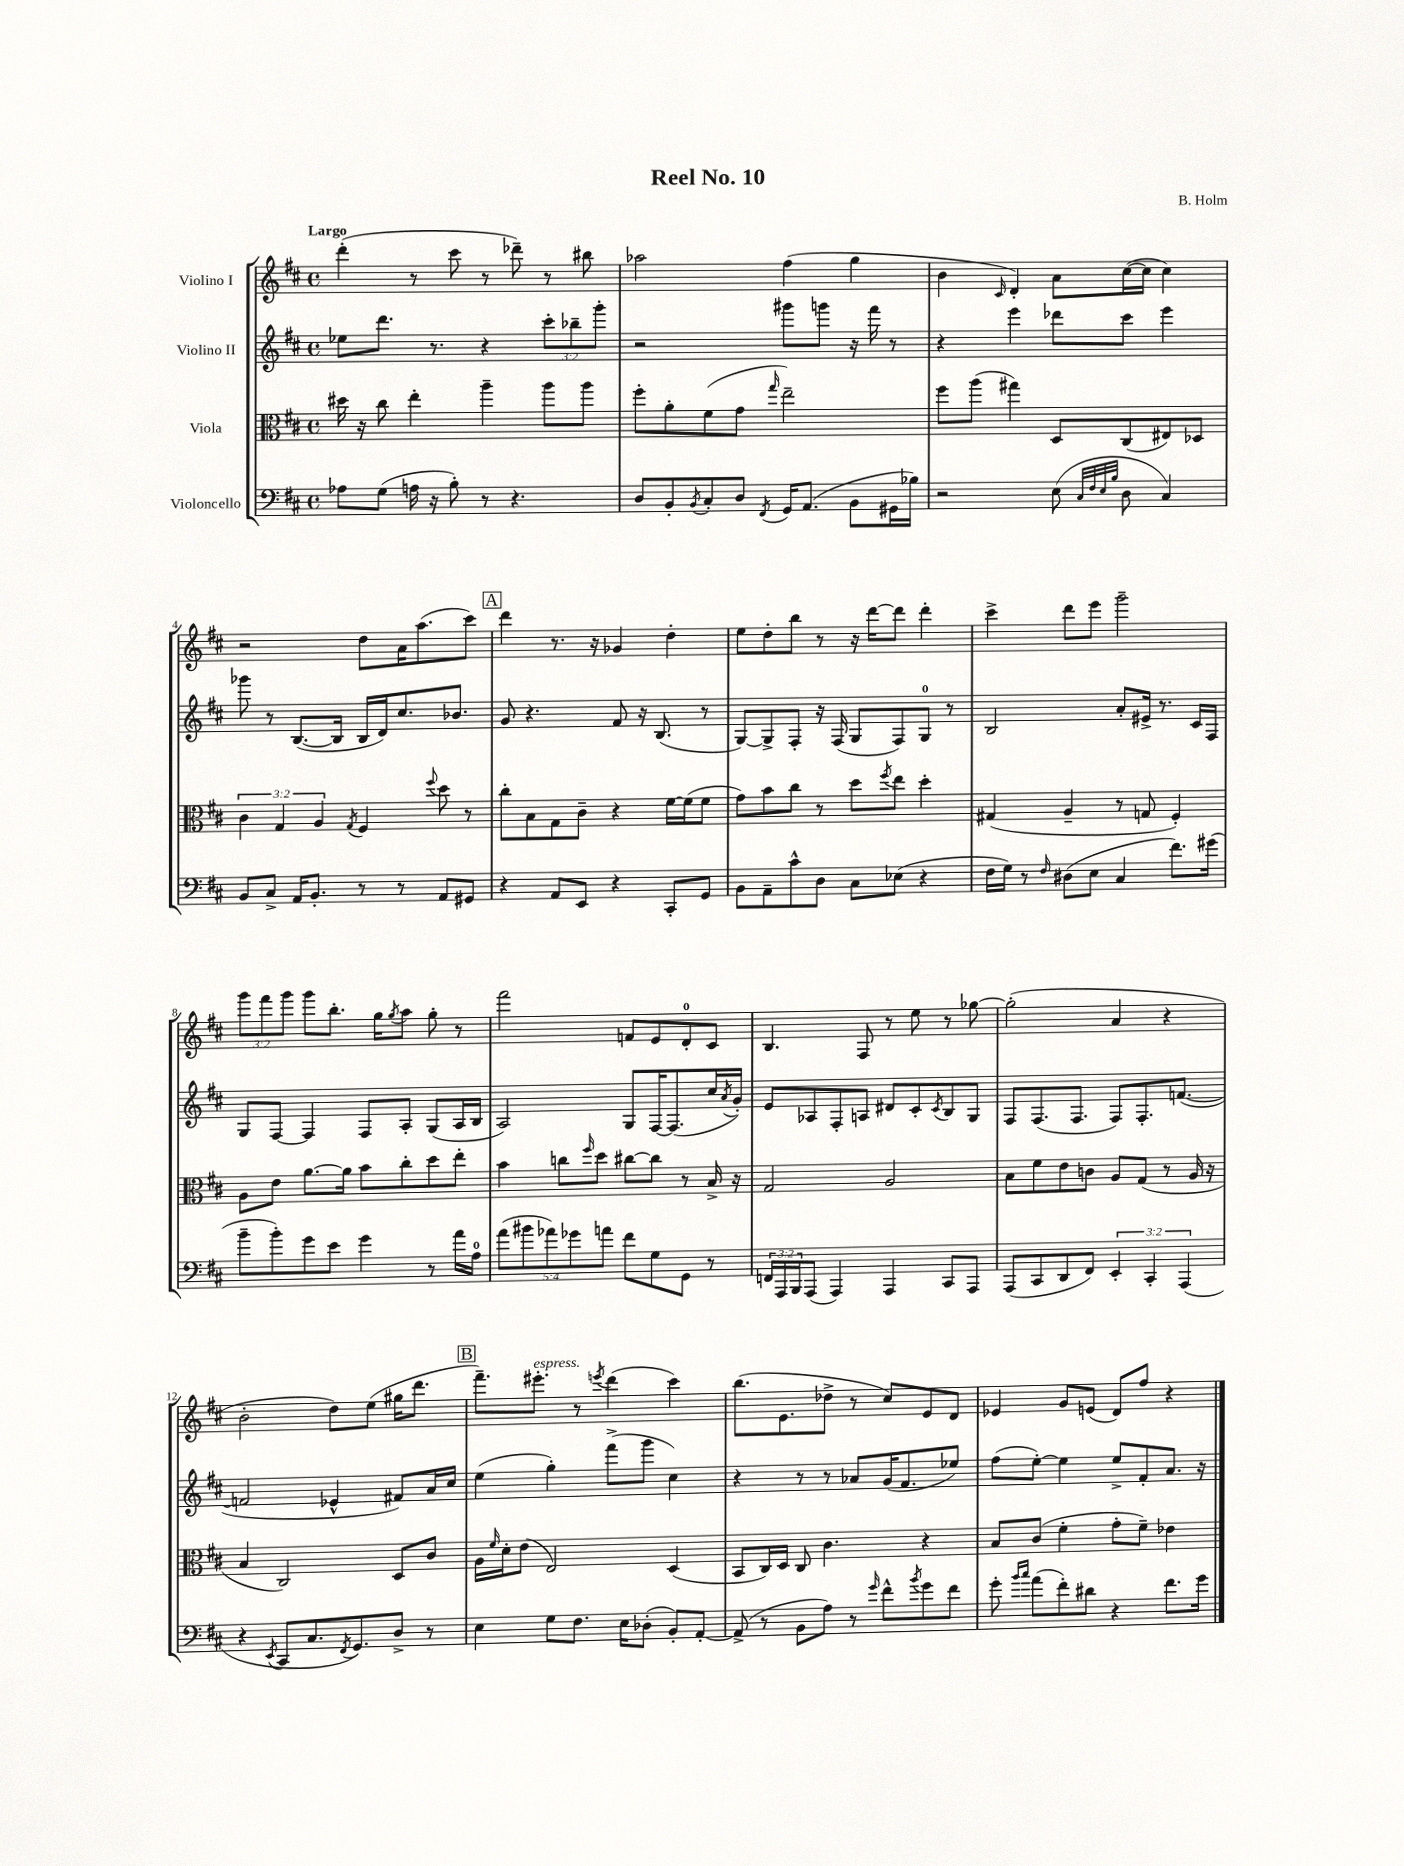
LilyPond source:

\header { title = "Reel No. 10" composer = "B. Holm" }
<<
\new StaffGroup <<
\new Staff = "s0" \with { instrumentName = "Violino I" } {
    \clef treble \key d \major \defaultTimeSignature \time 4/4 \override Staff.TupletNumber.text = #tuplet-number::calc-fraction-text \tempo "Largo"
    d'''4-.( r8 cis'''8 r8 des'''8--) r8 bis''8 |
    aes''2 fis''4( g''4 |
    b'4 \grace { cis'16 } d'4-.) a'8 cis''16~( cis''16 cis''4) |
    r2 d''8 a'16 a''8.( cis'''8) |
    \mark \markup { \box "A" } d'''4 r8. r16 ges'4 d''4-. |
    e''8 d''8-. b''8 r8 r16 d'''16~ d'''8 d'''4-. |
    cis'''4-> d'''8 e'''8 g'''2-- |
    \tuplet 3/2 { g'''8 fis'''8 g'''8 } g'''8 b''8.-. g''16 \acciaccatura { g''8 } a''8 g''8-. r8 |
    fis'''2 f'8 e'8 d'8-0-. cis'8 |
    b4. fis8 r8 e''8 r8 ges''8~ |
    ges''2-.( a'4 r4 |
    b'2-. d''8) e''8( gis''16 d'''8. |
    \mark \markup { \box "B" } fis'''8.--) eis'''8.-.^\markup { \italic "espress." } r8 \acciaccatura { e'''8 } d'''4( cis'''4) |
    b''8.( e'8. des''8-> r8 cis''8) e'8 d'8 |
    ees'4 g'8 e'8( d'8) fis''8 r4 \bar "|." |
}
\new Staff = "s1" \with { instrumentName = "Violino II" } {
    \clef treble \key d \major \defaultTimeSignature \time 4/4 \override Staff.TupletNumber.text = #tuplet-number::calc-fraction-text
    ees''8 d'''8. r8. r4 \tuplet 3/2 { cis'''8-. bes''8-- g'''8-. } |
    r2 gis'''8 g'''8 r16 fis'''16 r8 |
    r4 e'''4 des'''8 cis'''8 e'''4 |
    ges'''8 r8 b8.~( b16 b16 d'16) cis''8. bes'8. |
    \mark \markup { \box "A" } g'8 r4. fis'8 r16 b8.( r8 |
    g8~) g8-> fis8-. r16 fis16( g8 fis8) g8-0 r8 |
    b2 a'8-. eis'16-> r8. cis'16 fis16 |
    g8 fis8~ fis4 fis8 a8-. g8( a16 b16 |
    a2) g8 fis16~ fis8.( cis''16 \acciaccatura { a'8 } g'16-.) |
    e'8 aes8 fis8-. a8 dis'8 cis'8-. \acciaccatura { cis'8 } b8 g8 |
    fis8 fis8.( fis8. fis8) fis8.-. f'8.~( |
    f'2 ees'4-^ fis'8) a'16 cis''16 |
    \mark \markup { \box "B" } e''4( g''4-.) fis'''8->( g'''8 cis''4) |
    r4 r8 r8 aes'8 g'16( fis'8. ees''8) |
    fis''8( e''8~-.) e''4 e''8-> fis'8-. a'8. r16 \bar "|." |
}
\new Staff = "s2" \with { instrumentName = "Viola" } {
    \clef alto \key d \major \defaultTimeSignature \time 4/4 \override Staff.TupletNumber.text = #tuplet-number::calc-fraction-text
    dis''16 r16 cis''8 e''4-. a''4-- a''8 a''8 |
    fis''8-. a'8-. fis'8( g'8 \grace { g''16 } e''2--) |
    fis''8 a''8( gis''4) d8 cis8( eis8) des8 |
    \tuplet 3/2 { cis'4 g4 a4 } \acciaccatura { g8 } fis4 \appoggiatura { fis''8 } d''8 r8 |
    \mark \markup { \box "A" } cis''8-. b8 g8 cis'8-- r4 fis'16~ fis'16( fis'8 |
    g'8) b'8 cis''8 r8 d''8 \acciaccatura { fis''8 } e''8 d''4-. |
    gis4( a4-- r8 g8 fis4-.) |
    a8 e'8 a'8.~ a'16 b'8 cis''8-. d''8 e''8-. |
    b'4 c''8 \grace { fis''16 } d''8 cis''8~ cis''8 r8 b16-> r16 |
    g2 a2 |
    b8 fis'8 e'8 c'8 a8 g8( r8 a16 r16 |
    b4 cis2) d8 cis'8 |
    \mark \markup { \box "B" } a16 \grace { fis'16 } d'16-. e'8( e2) d4( |
    b,8 cis16) d16 cis8 cis'4. r4 |
    b8 cis'8( fis'4-. g'8-. fis'8--) ees'4 \bar "|." |
}
\new Staff = "s3" \with { instrumentName = "Violoncello" } {
    \clef bass \key d \major \defaultTimeSignature \time 4/4 \override Staff.TupletNumber.text = #tuplet-number::calc-fraction-text
    aes8 g8( a16 r16 b8-.) r8 r4. |
    d8 b,8-. \acciaccatura { b,8 } cis8-. d8 \acciaccatura { fis,8 } g,16 a,8.( b,8 gis,16 bes16) |
    r2 e8( \grace { cis32 fis32 e32 b32 } d8 cis4) |
    b,8 cis8-> a,16 b,8.-. r8 r8 a,8 gis,8 |
    \mark \markup { \box "A" } r4 a,8 e,8 r4 cis,8-. g,8 |
    b,8 a,8-- cis'8-^ d8 cis8 ees8( r4 |
    fis16 g16) r8 \grace { fis16 } dis8( e8 cis4 fis'8.) gis'16( |
    b'8-- b'8-.) g'8 e'8 g'4 r8 a'16 a16-0 |
    \tuplet 5/4 { a'8( bis'8 aes'8) ges'8 a'8 } fis'8 g8 g,8 r8 |
    \tuplet 3/2 { f,16 a,,16 b,,16 } a,,8( a,,4) a,,4 cis,8 a,,8 |
    a,,8( cis,8 d,8 fis,8) \tuplet 3/2 { e,4-. cis,4-. a,,4( } |
    r4 \acciaccatura { e,8 } cis,8 cis8. \acciaccatura { fis,8 } g,8.) d8-> r8 |
    \mark \markup { \box "B" } e4 g8 fis8. e16 des8-.( b,8-.) a,8~-. |
    a,8->( r8 b,8 a8) r8 \grace { g'16 } fis'8-^ \acciaccatura { b'8 } g'8 fis'8 |
    g'8-. \grace { b'16 cis''16 } a'8( fis'8-.) dis'8 r4 fis'8. g'16 \bar "|." |
}
>>
>>
